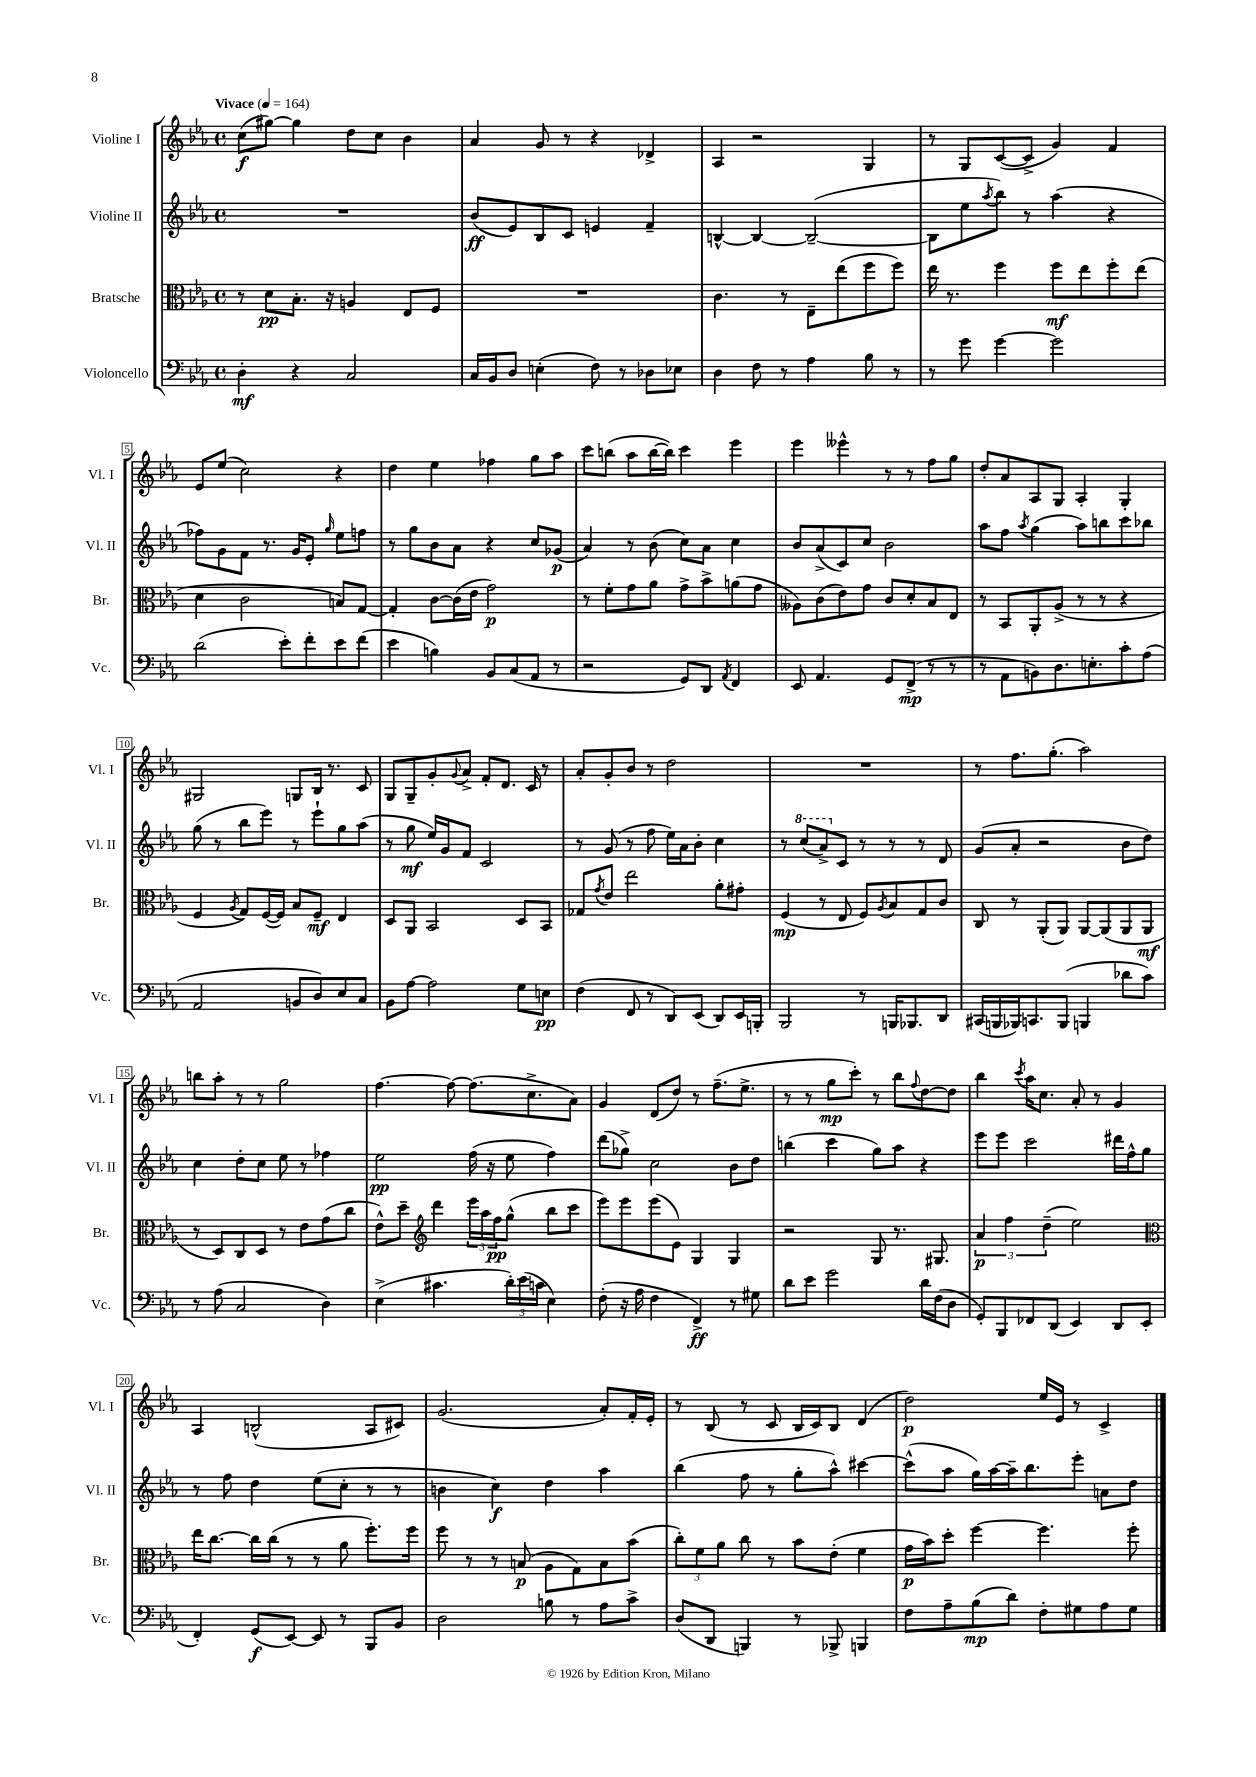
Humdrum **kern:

**kern	**kern	**kern	**kern
*staff4	*staff3	*staff2	*staff1
*clefF4	*clefC3	*clefG2	*clefG2
*k[b-e-a-]	*k[b-e-a-]	*k[b-e-a-]	*k[b-e-a-]
*M4/4	*M4/4	*M4/4	*M4/4
*met(c)	*met(c)	*met(c)	*met(c)
*MM164	*MM164	*MM164	*MM164
4D'\	8r	1r	(8cc\L
.	8d\L	.	[8gg#\J)
4r	8.B-'\J	.	4gg#\]
.	16r	.	.
2C/	4A/	.	8dd\L
.	.	.	8cc\J
.	8E-/L	.	4b-\
.	8F/J	.	.
=	=	=	=
16C/LL	1r	(8b-/L	4a-/
16BB-/J	.	.	.
8D/J	.	8e-/)	.
(4E'\	.	8B-/	8g/
.	.	8c/J	8r
8F\)	.	4e/	4r
8r	.	.	.
8D-\L	.	4f~/	4d-^/
8E-\J	.	.	.
=	=	=	=
4D\	4.c\	[4B^^/	4A-/
8F\	.	4B/_	2r
8r	8r	.	.
4A-\	8E-~\L	(2B~/_	.
.	(8ee-\	.	.
8B-\	8ff\	.	4G/
8r	8ff\J)	.	.
=	=	=	=
8r	16ee-\	8B\]L	8r
.	8.r	.	.
8g\	.	8ee-\	8G/L
.	.	8qaa-/	.
[4g\	4ff\	8bb-\J)	([8c/
.	.	8r	8c^/]J
2g\]	8ff\L	(4aa-\	4g/)
.	8ee-\	.	.
.	8ff'\	4r	4f/
.	(8ee-\J	.	.
=	=	=	=
(2d\	4d\	8ff-\L)	8e-/L
.	.	8g\	(8ee-/J
.	2c\	8f\J	2cc\)
.	.	8.r	.
8e-'\L)	.	.	.
.	.	16g/LK	.
8f'\	.	8e-'/J	.
.	.	16qqgg/	.
8e-\	8B/L)	8ee-\L	4r
(8f\J	[8G/J	8ff\J	.
=	=	=	=
4e-\	4G'/]	8r	4dd\
.	.	8gg\L	.
4B\)	[8c\L	8b-\	4ee-\
.	(16c\]L	8a-\J	.
.	16e-\JJ	.	.
8BB-/L	2g\)	4r	4ff-\
(8C/	.	.	.
8AA-/J	.	8cc/L	8gg\L
8r	.	(8g-/J	8aa-\J
=	=	=	=
2r	8r	4a-/)	8ccc\L
.	8f'\L	.	(8bb\J
.	8g\	8r	8aa-\L
.	8a-\J	(8b-\	[16bb\L
.	.	.	16bb\]JJ)
8GG/L)	8g^\L	8cc\L)	4ccc\
8DD/J	8b-^\	8a-\J	.
8qAA-/	.	.	.
4FF/	(8a\	4cc\	4eee-\
.	8g\J	.	.
=	=	=	=
8EE-/	8A--\L)	8b-/L	4eee-\
4.AA-/	(8c\	(8a-^/	.
.	8e-\)	8c/)	4eee--^^\
.	8g\J	8cc/J	.
8GG/L	8c/L	2b-\	8r
(8FF^/J	8d'/	.	8r
8r	8B-/	.	8ff\L
8r	8E-/J	.	8gg\J
=	=	=	=
8r	8r	8aa-\L	8dd'/L
8AA-\L	8BB-/L	8ff\J	8a-/
.	.	8qaa-/	.
8BB\)	8AA-'/	(4gg\	8A-/
8.D\	(8A-^/J	.	8G/J
.	8r	8aa-\L)	4A-'/
8.E'\	.	.	.
.	8r	8bb\	.
8c'\	4r	8ccc\	4G'/
(8A-\J	.	8bb-\J	.
=	=	=	=
2AA-/	4F/	(8gg\	2G#/
.	.	8r	.
.	8qA-/	.	.
.	8G/L)	8bb-\L	.
.	([16F/L	8eee-\J)	.
.	16F/]JJ)	.	.
8BB/L	8B-/L	8r	8G/L
8D/)	8F~/J	8eee-`\L	16B-/Jk
.	.	.	8.r
8E-/	4E-/	8gg\	.
8C/J	.	(8aa-\J	8c/
=	=	=	=
8BB-\L	8D/L	8r	8G/L
[8A-\J	8AA-/J	8gg\	8G~/
2A-\]	2BB-/	16ee-/LL)	8g'/
.	.	16g/J	.
.	.	.	8qqg/
.	.	8f/J	8a-^/J
.	.	2c/	8f'/L
.	.	.	8.d/J
8G\L	8D/L	.	.
.	.	.	16c/
8E\J	8BB-/J	.	8r
=	=	=	=
(4F\	8G-/L	8r	8a-'/L
.	8qg/	.	.
.	8e-/J	(8g/	8g'/
8FF/	2ee-\	8r	8b-/J
8r	.	8ff\	8r
8DD/L)	.	16ee-\LL)	2dd\
.	.	16a-\J	.
(8EE-/J	.	8b-'\J	.
8DD/L)	8a-'\L	4cc\	.
16EE-/L	8g#'\J	.	.
16BBB'/JJ	.	.	.
=	=	=	=
2BBB-/	(4F/	8r	1r
.	.	(8ccc/L	.
.	8r	8aa-^/)	.
.	8E-/	8c/J	.
8r	8F/L)	8r	.
.	8qA-/	.	.
16BBB/LK	8B-/	8r	.
8.BBB-/	.	.	.
.	8G/	8r	.
8DD/J	8c/J	8d/	.
=	=	=	=
(16CC#/LL	8C/	(8g/L	8r
16BBB/	.	.	.
16BBB-/J)	8r	8a-'/J	8.ff\L
8.CC/	.	.	.
.	(8AA-'/L	2r	.
.	.	.	(8.gg'\J
(8BBB-/J	8AA-/J)	.	.
4BBB/	[8AA-/L	.	2aa-\)
.	(8AA-/]	.	.
8d-\L	8AA-/	8b-\L	.
8c\J)	8AA-/J	8dd\J)	.
=	=	=	=
8r	8r	4cc\	8bb\L
(8A-\	8D/L)	.	8aa-'\J
2C/	8C/	8dd'\L	8r
.	8D/J	8cc\J	8r
.	8r	8ee-\	2gg\
.	8e-\L	8r	.
4D\)	(8g\	4ff-\	.
.	8cc\J	.	.
=	=	=	=
(4E-^\	8e-^^\L)	2ee-\	[4.ff\
.	8dd~\J	.	.
*	*clefG2	*	*
4.c#\	4ddd\	.	.
.	.	.	8ff\_
.	24eee-\LL	(16ff\	(8.ff\]L
.	24aa-\	.	.
.	.	16r	.
.	24ff\J	.	.
24d'\LL)	(8gg^^\J	8ee-\	.
(24e-\	.	.	.
.	.	.	8.cc^\
24c\JJ	.	.	.
4E-\)	8bb-\L	4ff\)	.
.	8ccc\J	.	8a-\J)
=	=	=	=
(8F'\	8eee-\L)	(8ddd\L	4g/
16r	8eee-\	8gg-^\J)	.
16A-\	.	.	.
4F\	(8eee-\	2cc\	(8d/L
.	8e-\J)	.	8dd/J)
4FF^/)	4G/	.	8r
.	.	.	(8.ff~\L
8r	4G/	8b-\L	.
.	.	.	8.ee-^\J
8G#\	.	8dd\J	.
=	=	=	=
8d\L	2r	(4bb\	8r
8e-\J	.	.	8r
2g\	.	4ccc\	8gg\L
.	.	.	8ccc'\J)
.	8G/	8gg\L)	8r
.	8.r	8aa-\J	8bb-\L
.	.	.	8qqff/
16d\LL	.	4r	[8dd\
(16F\J	8.G#/	.	.
8D\J	.	.	8dd\]J
=	=	=	=
8GG'/L)	6a-/	8eee-\L	4bb-\
8BBB-/	.	8eee-\J	.
.	6ff\	.	.
.	.	.	8qccc/
8FF-/	.	2ccc\	16aa-\LK
.	.	.	8.cc\J
.	(6dd~\	.	.
(8DD/J	.	.	.
4EE-/)	2ee-\)	.	8a-'/
.	.	.	8r
8DD/L	.	16ddd#\LL	4g/
.	.	16ff^^\J	.
(8EE-/J	.	8gg\J	.
=	=	=	=
*	*clefC3	*	*
4FF'/)	16ee-\LK	8r	4A-/
.	[8.cc\J	.	.
.	.	8ff\	.
(8GG/L	16cc\]LL	4dd\	(2B^^/
.	(16cc\JJ	.	.
[8EE-/J)	8r	.	.
8EE-/]	8r	(8ee-\L	.
8r	8a-\	8cc'\J	.
8BBB-/L	8.ff'\L)	8r	8A-/L
8BB-/J	.	8r	8c#/J)
.	16ff\Jk	.	.
=	=	=	=
2D\	8ff\	4b\	(2.g/
.	8r	.	.
.	8r	4cc\)	.
.	(8B/	.	.
8B\	8A-\L	4dd\	.
8r	8G\)	.	.
8A-\L	8B\	4aa-\	8a-'/L)
8c^\J	(8b-\J	.	16f'/L
.	.	.	16e-'/JJ
=	=	=	=
(8D/L	12cc'\L)	(4bb-\	8r
.	12f\	.	.
8DD/J	.	.	(8B-/
.	12a-\J	.	.
4BBB/)	8cc\	8ff\	8r
.	8r	8r	8c/
8r	8b-\L	8gg'\L	16B-/LL
.	.	.	16c/J)
8BBB-^/	(8e-'\J	8aa-^^\J)	8B-/J
4BBB/	4f\	[4ccc#\	(4d/
=	=	=	=
8F\L	16g\LL	(8ccc#^^\]L	2dd\)
.	16b-\J)	.	.
8A-~\	8dd'\J	8aa-\J	.
(8B-\	[4ff\	16gg\LL)	.
.	.	[16aa-\	.
8d\J)	.	16aa-~\]J	.
.	.	8.bb-\	.
8F'\L	4.ff\]	.	16ee-/LL
.	.	.	16e-/JJ
8G#\	.	8eee-'\J	8r
8A-\	.	8a\L	4c^/
8G#\J	8ff'\	8dd\J	.
==	==	==	==
*-	*-	*-	*-
